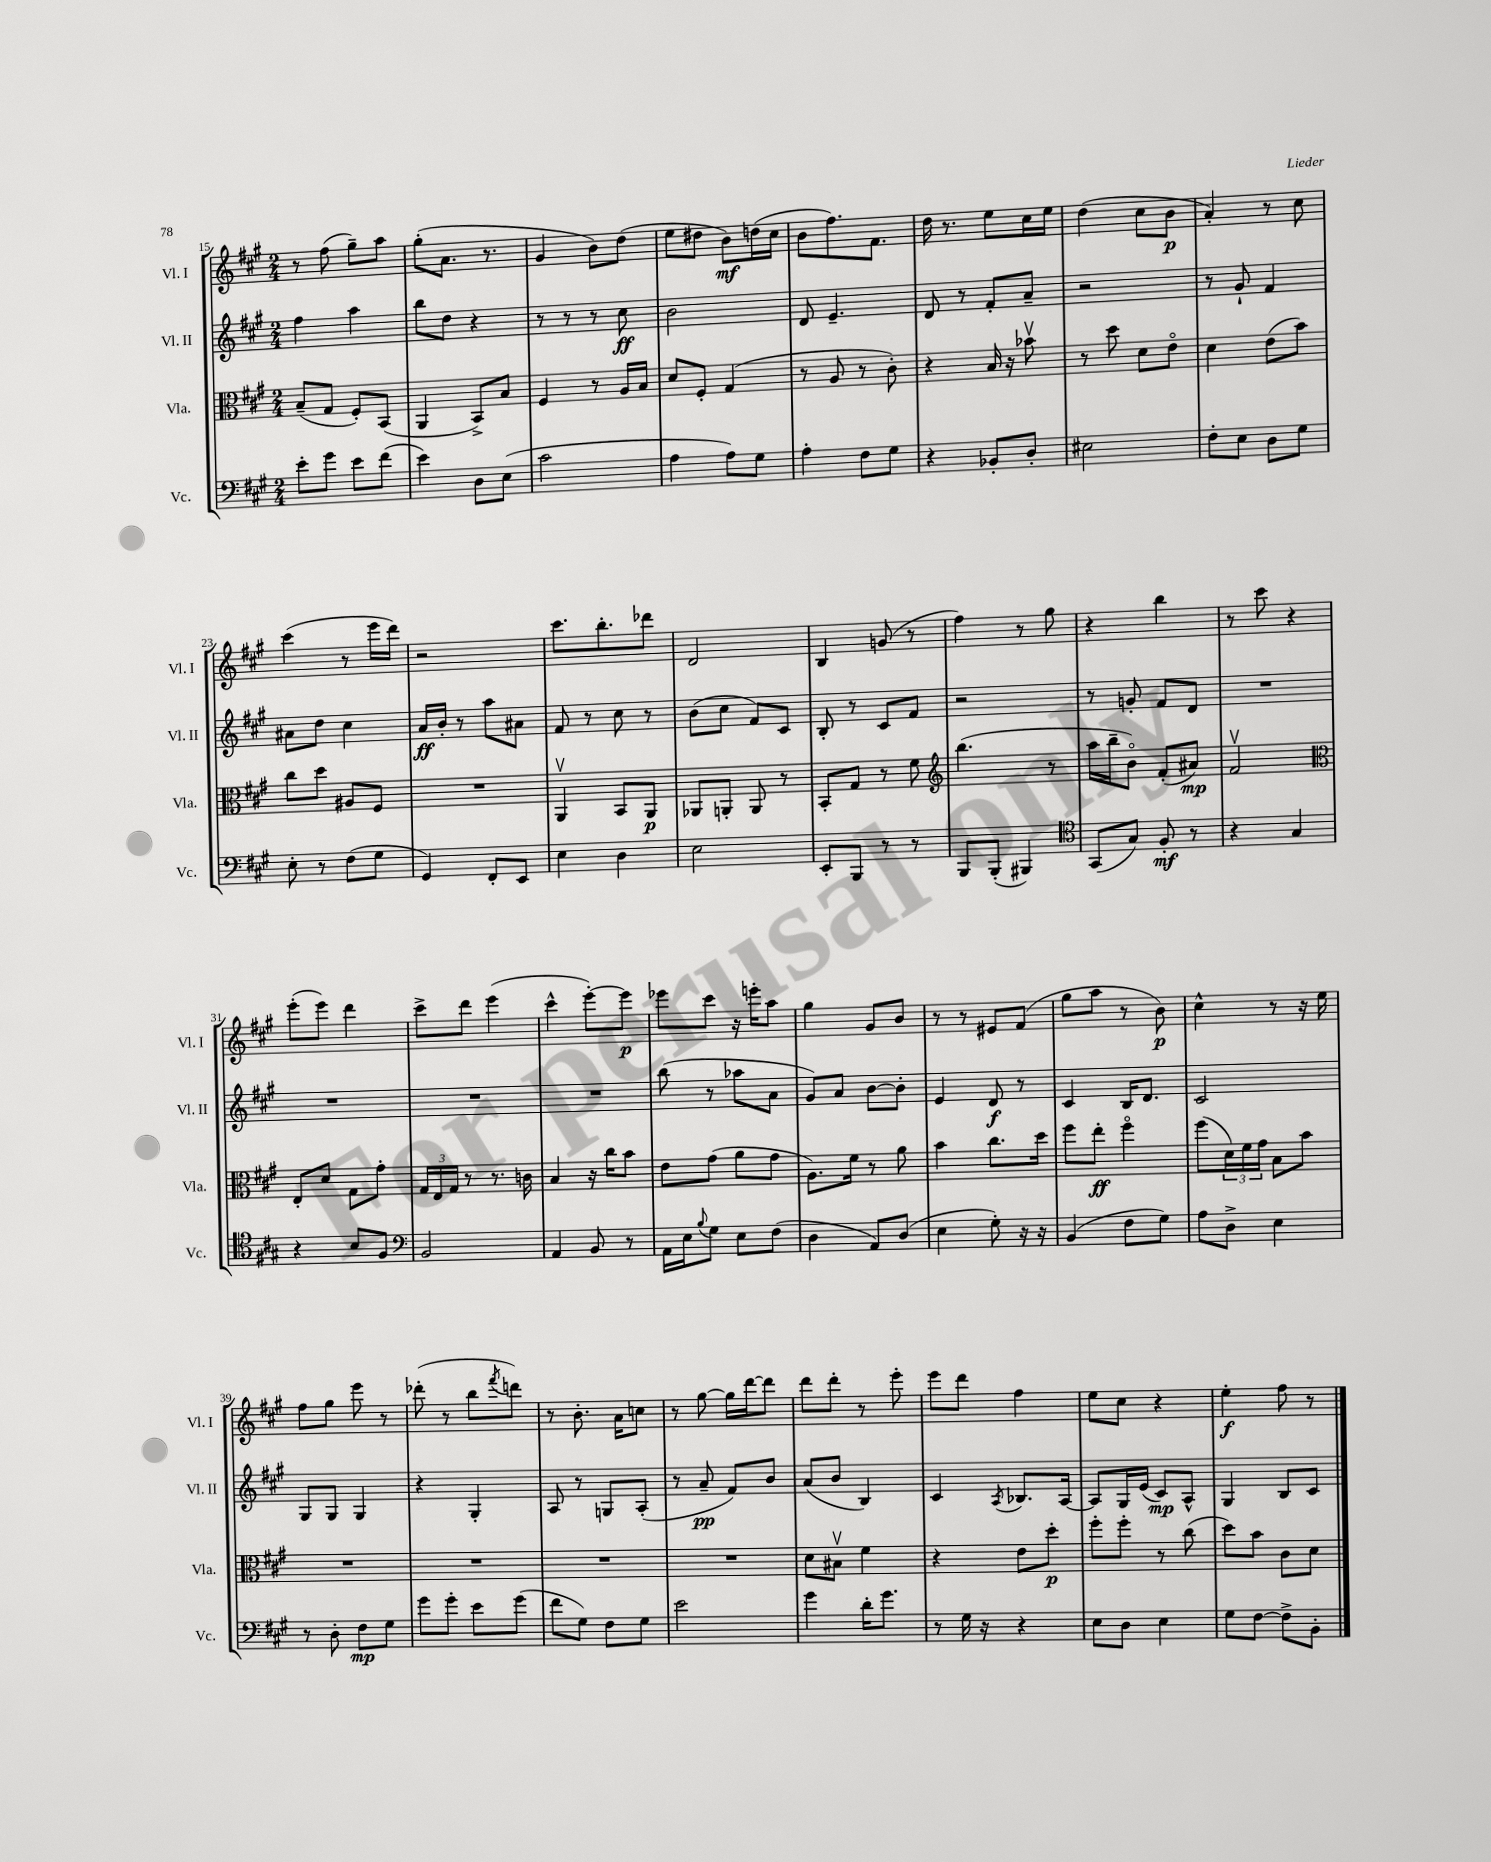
<<
\new StaffGroup <<
\new Staff = "s0" \with { instrumentName = "Vl. I" shortInstrumentName = "Vl. I" } {
    \clef treble \key a \major \numericTimeSignature \time 2/4
    r8 fis''8( gis''8--) a''8 |
    gis''8-.( a'8. r8. |
    gis'4 b'8) d''8( |
    e''8 dis''8 b'8\mf) d''16( cis''16 |
    b'8 fis''8.) fis'8. |
    d''16 r8. e''8 cis''16 e''16 |
    d''4( cis''8 b'8\p |
    a'4-.) r8 cis''8 |
    cis'''4( r8 e'''16 d'''16) |
    r2 |
    cis'''8. b''8.-. des'''8 |
    d'2 |
    b4 g'8( r8 |
    fis''4) r8 gis''8 |
    r4 b''4 |
    r8 cis'''8 r4 |
    e'''8-.( e'''8) d'''4 |
    cis'''8-> d'''8 e'''4( |
    cis'''4-^ e'''8~-.) e'''8\p |
    ees'''8 cis'''8 r16 e'''16-. a''8 |
    gis''4 gis'8 b'8 |
    r8 r8 eis'8 fis'8( |
    gis''8 a''8 r8 b'8\p) |
    cis''4-^ r8 r16 e''16 |
    fis''8 gis''8 e'''8 r8 |
    des'''8-.( r8 b''8 \acciaccatura { fis'''8 } d'''8) |
    r8 b'8.-. a'16 c''8 |
    r8 gis''8~ gis''16 d'''16~ d'''8 |
    d'''8 d'''8-. r8 e'''8-. |
    e'''8 d'''8 fis''4 |
    e''8 cis''8 r4 |
    e''4-.\f fis''8 r8 \bar "|." |
}
\new Staff = "s1" \with { instrumentName = "Vl. II" shortInstrumentName = "Vl. II" } {
    \clef treble \key a \major \numericTimeSignature \time 2/4
    fis''4 a''4 |
    b''8 d''8 r4 |
    r8 r8 r8 cis''8\ff |
    b'2 |
    d'8 e'4.-- |
    d'8 r8 fis'8-. a'8-- |
    r2 |
    r8 gis'8-! fis'4 |
    ais'8 d''8 cis''4 |
    a'16\ff b'16-. r8 a''8 ais'8 |
    fis'8 r8 cis''8 r8 |
    b'8( cis''8 fis'8) cis'8 |
    b8-. r8 cis'8 fis'8 |
    r2 |
    r8 g'8-. fis'8 d'8 |
    R2 |
    R2 |
    R2 |
    R2 |
    b''8( r8 aes''8 a'8 |
    gis'8) a'8 b'8~ b'8-. |
    e'4 d'8\f r8 |
    cis'4 b16 d'8. |
    cis'2 |
    gis8 gis8 gis4 |
    r4 gis4-. |
    a8 r8 g8 a8-.( |
    r8 a'8--\pp fis'8) b'8 |
    a'8( b'8 b4) |
    cis'4 \acciaccatura { a8 } bes8. a16~ |
    a8 gis16 e'16( cis'8\mp) a8-^ |
    gis4 b8 cis'8 \bar "|." |
}
\new Staff = "s2" \with { instrumentName = "Vla." shortInstrumentName = "Vla." } {
    \clef alto \key a \major \numericTimeSignature \time 2/4
    b8--( gis8 fis8-.) b,8( |
    a,4 b,8->) b8 |
    fis4 r8 a16 b16 |
    d'8 fis8-. gis4( |
    r8 a8 r8 cis'8-.) |
    r4 b16 r16 bes'8\upbow |
    r8 d''8 d'8 e'8\flageolet |
    d'4 e'8( b'8) |
    cis''8 d''8 ais8 fis8 |
    R2 |
    a,4\upbow b,8 a,8\p |
    aes,8 a,8-. a,8 r8 |
    b,8-. gis8 r8 fis'8 |
    \clef treble b''4.( r8 |
    a''16 b''16-- b'8\flageolet) fis'8-.( ais'8\mp) |
    fis'2\upbow |
    \clef alto e8-. d'8 gis8 gis'8-. |
    \tuplet 3/2 { gis16 e16 gis16 } r8 r8. c'16 |
    b4 r16 cis''16 b'8 |
    e'8 gis'8( a'8 gis'8 |
    a8.) fis'16 r8 a'8 |
    b'4 cis''8. d''16 |
    fis''8 e''8-.\ff fis''4\flageolet |
    fis''8( \tuplet 3/2 { d'16) fis'16 gis'16 } b8 b'8 |
    R2 |
    R2 |
    R2 |
    R2 |
    d'8 bis8\upbow fis'4 |
    r4 e'8 d''8-.\p |
    fis''8-. fis''8-. r8 cis''8( |
    d''8) b'8 cis'8 d'8 \bar "|." |
}
\new Staff = "s3" \with { instrumentName = "Vc." shortInstrumentName = "Vc." } {
    \clef bass \key a \major \numericTimeSignature \time 2/4
    e'8-. gis'8 e'8 fis'8( |
    e'4) d8 e8( |
    cis'2 |
    a4 a8) gis8 |
    a4-. fis8 gis8 |
    r4 bes,8-. d8-. |
    eis2 |
    fis8-. e8 d8 gis8 |
    e8-. r8 fis8( gis8 |
    gis,4) fis,8-. e,8 |
    e4 d4 |
    e2 |
    e,8-. b,,8 r8 r8 |
    b,,8 b,,8-.( bis,,4) |
    \clef tenor gis,8( gis8) fis8-.\mf r8 |
    r4 gis4 |
    r4 b8 fis8 |
    \clef bass b,2 |
    a,4 b,8 r8 |
    a,16 e16 \appoggiatura { b8 } gis8 e8 fis8( |
    d4 a,8) d8( |
    e4 gis8-.) r16 r16 |
    b,4( fis8 gis8) |
    a8 d8-> e4 |
    r8 d8-. fis8\mp gis8 |
    gis'8 gis'8-. e'8 gis'8( |
    fis'8 gis8) fis8 gis8 |
    e'2 |
    gis'4 d'16-. gis'8. |
    r8 gis16 r16 r4 |
    e8 d8 e4 |
    gis8 fis8~ fis8-> b,8-. \bar "|." |
}
>>
>>
\layout { \context { \Score currentBarNumber = #15 } }
